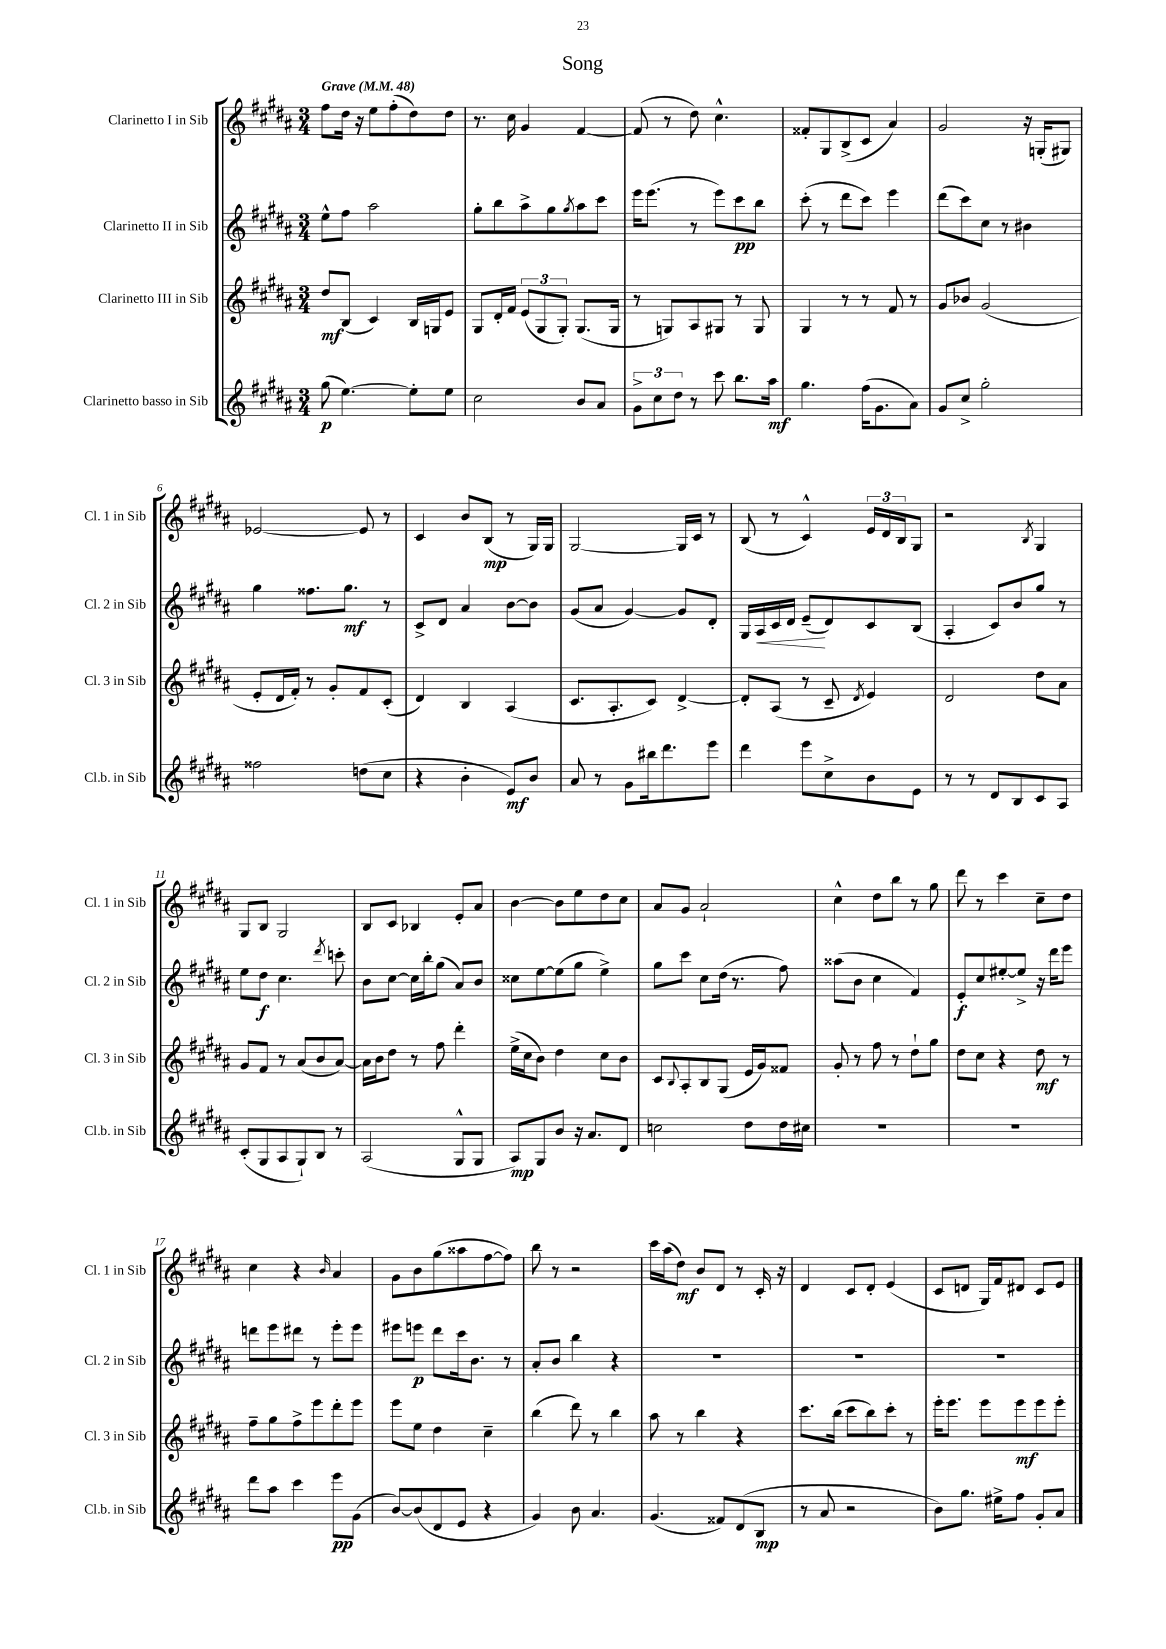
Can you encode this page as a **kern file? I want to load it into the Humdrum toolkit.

**kern	**kern	**kern	**kern
*staff4	*staff3	*staff2	*staff1
*clefG2	*clefG2	*clefG2	*clefG2
*k[f#c#g#d#a#]	*k[f#c#g#d#a#]	*k[f#c#g#d#a#]	*k[f#c#g#d#a#]
*M3/4	*M3/4	*M3/4	*M3/4
*MM48	*MM48	*MM48	*MM48
(8gg#	8dd#	8ee^^	8ff#
[4.ee)	(8B	8ff#	16dd#
.	.	.	16r
.	4c#)	2aa#	8ee
.	.	.	(8ff#'
8ee']	16B	.	8dd#)
.	16G	.	.
8ee	8e	.	8dd#
=	=	=	=
2cc#	8G#	8gg#'	8.r
.	16d#'	8bb	.
.	16f#	.	16cc#
.	(12e	8aa#^	4g#
.	12G#	.	.
.	.	8gg#	.
.	12G#')	.	.
.	.	8qgg#	.
8b	(8.G#	8aa#	[4f#
8a#	.	8ccc#	.
.	16G#	.	.
=	=	=	=
12g#^	8r	16eee	(8f#]
.	.	(8.eee	.
12cc#	.	.	.
.	8G)	.	8r
12dd#	.	.	.
8r	8A#	8r	8dd#)
8ccc#	8G#	8eee)	4.cc#^^
8.bb	8r	8ccc#	.
.	8G#	8bb	.
16aa#	.	.	.
=	=	=	=
4.gg#	4G#	(8ccc#'	8f##'
.	.	8r	8G#
.	8r	8ddd#	(8B^
(16ff#	8r	8ccc#)	8c#
8.g#	.	.	.
.	8f#	4eee	4a#)
8a#)	8r	.	.
=	=	=	=
8g#	8g#	(8ddd#	2g#
8cc#^	8b-	8ccc#)	.
2gg#'	(2g#	8cc#	.
.	.	8r	.
.	.	4b#	16r
.	.	.	(16G'
.	.	.	8G#)
=	=	=	=
2ff##	8e'	4gg#	[2e-
.	16d#	.	.
.	16f#')	.	.
.	8r	8.ff##	.
.	8g#'	.	.
.	.	8.gg#	.
(8dd	8f#	.	8e-]
8cc#	(8c#'	8r	8r
=	=	=	=
4r	4d#)	8c#^	4c#
.	.	8d#	.
4b'	4B	4a#	8b
.	.	.	(8B
8e)	(4A#	[8b	8r
8b	.	8b]	16G#)
.	.	.	16G#
=	=	=	=
8a#	8.c#	(8g#	[2G#
8r	.	8a#	.
.	8.A#'	.	.
8g#	.	[4g#)	.
16bb#	8c#)	.	.
8.ddd#	.	.	.
.	[4d#^	8g#]	16G#]
.	.	.	16c#
8eee	.	8d#'	8r
=	=	=	=
4ddd#	8d#']	16G#	(8B
.	.	16A#	.
.	(8A#	16c#	8r
.	.	16d#	.
8eee	8r	(8e~	4c#^^)
8cc#^	8c#~	8d#)	.
.	8qd#	.	.
8b	4e)	8c#	24e
.	.	.	24d#
.	.	.	24B
8e	.	(8B	8G#
=	=	=	=
8r	2d#	4A#'	2r
8r	.	.	.
8d#	.	8c#)	.
8B	.	8b	.
.	.	.	8qB
8c#	8dd#	8gg#	4G#
8A#	8a#	8r	.
=	=	=	=
(8c#'	8g#	8ee	8G#
8G#	8f#	8dd#	8B
8A#	8r	4.cc#	2G#
8G#`)	(8a#	.	.
8B	8b	.	.
.	.	8qddd#	.
8r	[8a#)	8ccc'	.
=	=	=	=
(2A#	16a#]	8b	8B
.	16b	.	.
.	8dd#	[8cc#	8c#
.	8r	16cc#]	4B-
.	.	16bb'	.
.	8ff#	(8gg#	.
8G#^^	4ddd#'	8a#)	8e'
8G#	.	8b	8a#
=	=	=	=
8A#)	(16ee^	8cc##	[4b
.	16cc#	.	.
8G#	8b)	[8ee	.
8b	4dd#	(8ee]	8b]
16r	.	8gg#	8ee
8.a#	.	.	.
.	8cc#	4ee^)	8dd#
8d#	8b	.	8cc#
=	=	=	=
2cc	8c#	8gg#	8a#
.	8qqB	.	.
.	8A#'	8ccc#	8g#
.	8B	8cc#	2a#`
.	(8G#	(16dd#	.
.	.	8.r	.
8dd#	16e	.	.
.	16g#)	.	.
16dd#	8f##	8ff#)	.
16cc#	.	.	.
=	=	=	=
2.r	8g#'	(8aa##	4cc#^^
.	8r	8b	.
.	8ff#	4cc#	8dd#
.	8r	.	8bb
.	8dd#`	4f#)	8r
.	8gg#	.	8gg#
=	=	=	=
2.r	8dd#	8e'	8ddd#
.	8cc#	8cc#	8r
.	4r	[8ee#'	4ccc#
.	.	8ee#^]	.
.	8dd#	16r	8cc#~
.	.	16ddd#	.
.	8r	8eee	8dd#
=	=	=	=
8ddd#	8ff#~	8ddd	4cc#
8aa#	8gg#	8eee	.
4ccc#	8ff#^	8ddd#	4r
.	8eee	8r	.
.	.	.	16qqb
8eee	8ddd#'	8eee'	4a#
(8g#	8eee	8eee	.
=	=	=	=
[8b)	8eee	8eee#	8g#
(8b]	8ee	8eee	8b
8d#	4dd#	8ddd#	(8gg#
8e	.	16ccc#	8aa##
.	.	8.b	.
4r	4cc#~	.	[8ff#
.	.	8r	8ff#])
=	=	=	=
4g#)	(4bb	8a#'	8bb
.	.	8b	8r
8b	8ddd#)	4bb	2r
4.a#	8r	.	.
.	4bb	4r	.
=	=	=	=
(4.g#	8aa#	2.r	16ccc#
.	.	.	(16aa#
.	8r	.	8dd#)
.	4bb	.	8b
8f##)	.	.	8d#
(8d#	4r	.	8r
8B	.	.	16c#'
.	.	.	16r
=	=	=	=
8r	8.ccc#	2.r	4d#
8a#	.	.	.
.	(16bb	.	.
2r	8ccc#	.	8c#
.	8bb)	.	8d#'
.	8ccc#'	.	(4e
.	8r	.	.
=	=	=	=
8b)	16eee'	2.r	8c#
.	8.eee	.	.
8.gg#	.	.	8d
.	8eee	.	16G#)
16ee#^	.	.	16f#
8ff#	8eee	.	8d#
8g#'	8eee	.	8c#
8a#	8eee'	.	8e
==	==	==	==
*-	*-	*-	*-
